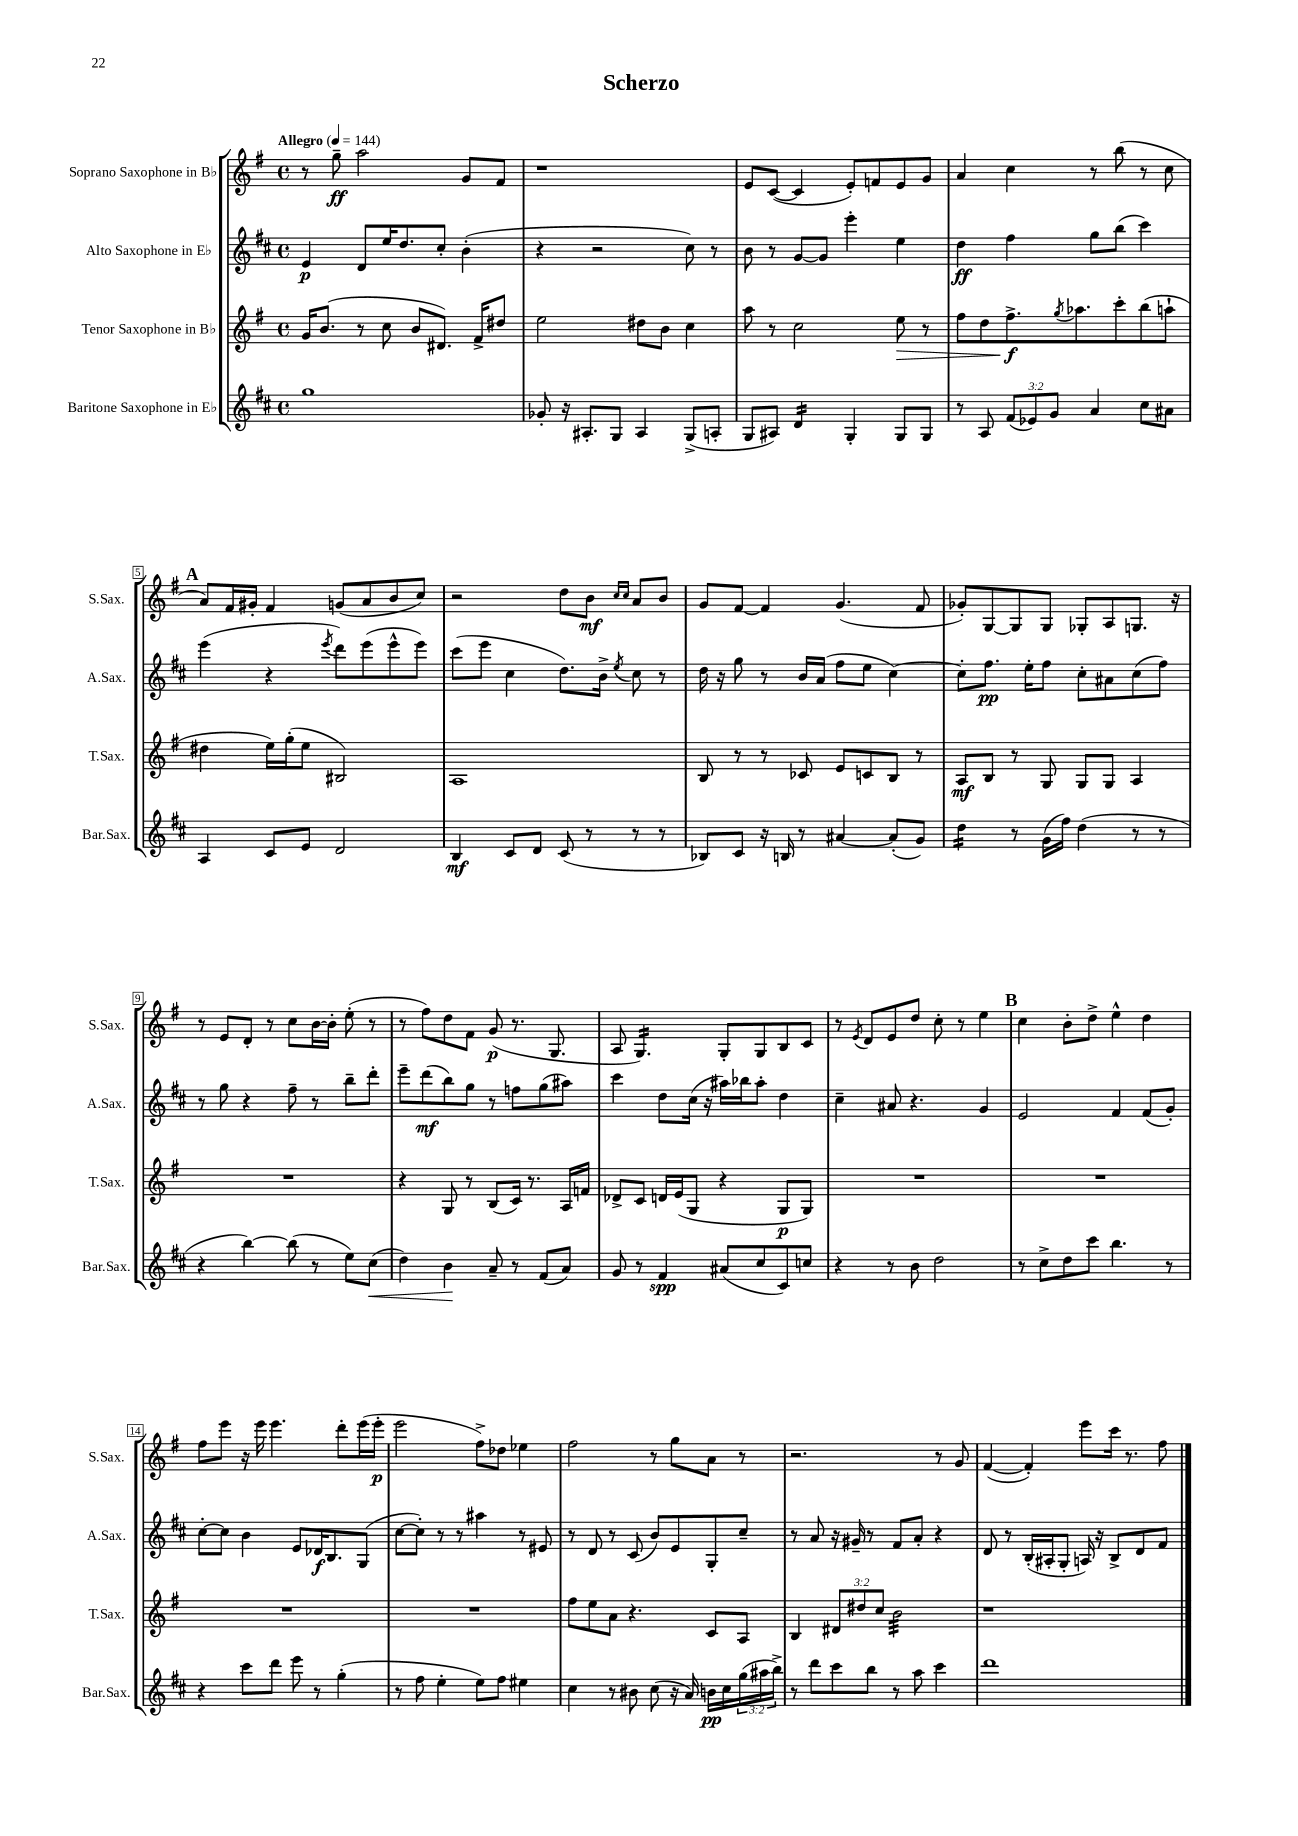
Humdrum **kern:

**kern	**kern	**kern	**kern
*staff4	*staff3	*staff2	*staff1
*clefG2	*clefG2	*clefG2	*clefG2
*k[f#c#]	*k[f#]	*k[f#c#]	*k[f#]
*M4/4	*M4/4	*M4/4	*M4/4
*met(c)	*met(c)	*met(c)	*met(c)
*MM144	*MM144	*MM144	*MM144
1gg	16g	4e	8r
.	(8.b	.	.
.	.	.	8gg~
.	8r	8d	2aa
.	8cc	16ee	.
.	.	8.dd	.
.	8b	.	.
.	8.d#)	8cc#'	.
.	.	(4b'	8g
.	16f#^	.	.
.	8dd#	.	8f#
=	=	=	=
8g-'	2ee	4r	1r
16r	.	.	.
8.A#'	.	.	.
.	.	2r	.
8G	.	.	.
4A#	8dd#	.	.
.	8b	.	.
(8G^	4cc	8cc#)	.
8A'	.	8r	.
=	=	=	=
8G	8aa	8b	8e
8A#)	8r	8r	([8c
4d	2cc	[8g	4c]
.	.	8g]	.
4G'	.	4eee'	8e')
.	.	.	8f
8G	8ee	4ee	8e
8G	8r	.	8g
=	=	=	=
8r	8ff#	4dd	4a
8A	8dd	.	.
(12f#	8.ff#^	4ff#	4cc
12e-)	.	.	.
12g	.	.	.
.	8qgg	.	.
.	8.aa-	.	.
4a	.	8gg	8r
.	8ccc'	(8bb	(8bb
8cc#	(8bb	4ccc#)	8r
8a#	8aa`	.	8cc
=	=	=	=
4A	4dd#	(4eee	8a)
.	.	.	16f#
.	.	.	16g#'
8c#	16ee)	4r	4f#
.	(16gg'	.	.
8e	8ee	.	.
.	.	8qeee	.
2d	2B#)	8ddd)	(8g
.	.	(8eee	8a
.	.	8eee^^	8b
.	.	8eee)	8cc)
=	=	=	=
4B	1A	(8ccc#	2r
.	.	8eee	.
8c#	.	4cc#	.
8d	.	.	.
(8c#	.	8.dd)	8dd
8r	.	.	8b
.	.	16b^	.
.	.	.	16qqcc
.	.	8qee	16qqcc
8r	.	8cc#	8a
8r	.	8r	8b
=	=	=	=
8B-)	8B	16dd	8g
.	.	16r	.
8c#	8r	8gg	[8f#
16r	8r	8r	4f#]
16B	.	.	.
8r	8c-	16b	.
.	.	(16a	.
[4a#	8e	8ff#	(4.g
.	8c	8ee	.
(8a#']	8B	[4cc#)	.
8g)	8r	.	8f#
=	=	=	=
4dd	8A	8cc#']	8g-')
.	8B	8.ff#	[8G
8r	8r	.	8G]
.	.	16ee'	.
(16g	8G	8ff#	8G
16ff#)	.	.	.
(4dd	8G	8cc#'	8G-'
.	8G	8a#	8A
8r	4A	(8cc#	8.G
8r	.	8ff#)	.
.	.	.	16r
=	=	=	=
4r	1r	8r	8r
.	.	8gg	8e
[4bb)	.	4r	8d'
.	.	.	8r
(8bb]	.	8ff#~	8cc
8r	.	8r	[16b
.	.	.	16b']
8ee)	.	8bb~	(8ee'
(8cc#	.	8ddd'	8r
=	=	=	=
4dd)	4r	8eee~	8r
.	.	(8ddd	8ff#)
4b	8G	8bb)	8dd
.	8r	8gg	8f#
8a~	(8B	8r	(8g
8r	16c)	8ff	8.r
.	8.r	.	.
(8f#	.	(8gg	.
.	.	.	8.G
8a)	16A	8aa#)	.
.	16f	.	.
=	=	=	=
8g	8d-^	4ccc#	8A
8r	8c	.	4.G)
4f#	16d	8dd	.
.	(16e	.	.
.	8G	(16cc#	.
.	.	16r	.
(8a#	4r	16aa#)	8G'
.	.	16bb-	.
8cc#	.	8aa#'	8G
8c#)	8G	4dd	8B
8cc	8G)	.	8c
=	=	=	=
4r	1r	4cc#~	8r
.	.	.	8qe
.	.	.	8d
8r	.	8a#	8e
8b	.	4.r	8dd
2dd	.	.	8cc'
.	.	.	8r
.	.	4g	4ee
=	=	=	=
8r	1r	2e	4cc
8cc#^	.	.	.
8dd	.	.	8b'
8ccc#	.	.	8dd^
4.bb	.	4f#	4ee^^
.	.	(8f#	4dd
8r	.	8g')	.
=	=	=	=
4r	1r	[8cc#'	8ff#
.	.	8cc#]	8eee
8ccc#	.	4b	16r
.	.	.	16eee
8ddd	.	.	4.eee
8eee	.	8e	.
8r	.	16d-	.
.	.	8.B	.
(4gg'	.	.	8ddd'
.	.	(8G	(16eee
.	.	.	16eee'
=	=	=	=
8r	1r	[8cc#	2eee
8ff#	.	8cc#'])	.
4ee'	.	8r	.
.	.	8r	.
8ee)	.	4aa#	8ff#^)
8ff#	.	.	8dd-
4ee#	.	8r	4ee-
.	.	8e#	.
=	=	=	=
4cc#	8ff#	8r	2ff#
.	8ee	8d	.
8r	8a	8r	.
8b#	4.r	(8c#	.
(8cc#	.	8b)	8r
16r	.	8e	8gg
16a)	.	.	.
16b	8c	8G'	8a
16cc#	.	.	.
(24gg	8A	8cc#~	8r
24aa#	.	.	.
24bb^)	.	.	.
=	=	=	=
8r	4B	8r	2.r
8ddd	.	8a	.
8ccc#	12d#	16r	.
.	.	16g#~	.
.	12dd#	.	.
8bb	.	8r	.
.	12cc	.	.
8r	2b	8f#	.
8aa	.	8a'	.
4ccc#	.	4r	8r
.	.	.	8g
=	=	=	=
1ddd	1r	8d	([4f#
.	.	8r	.
.	.	(16B'	4f#'])
.	.	16A#'	.
.	.	8G'	.
.	.	16A)	8eee
.	.	16r	.
.	.	8B^	16ccc
.	.	.	8.r
.	.	8d	.
.	.	8f#	8ff#
==	==	==	==
*-	*-	*-	*-
